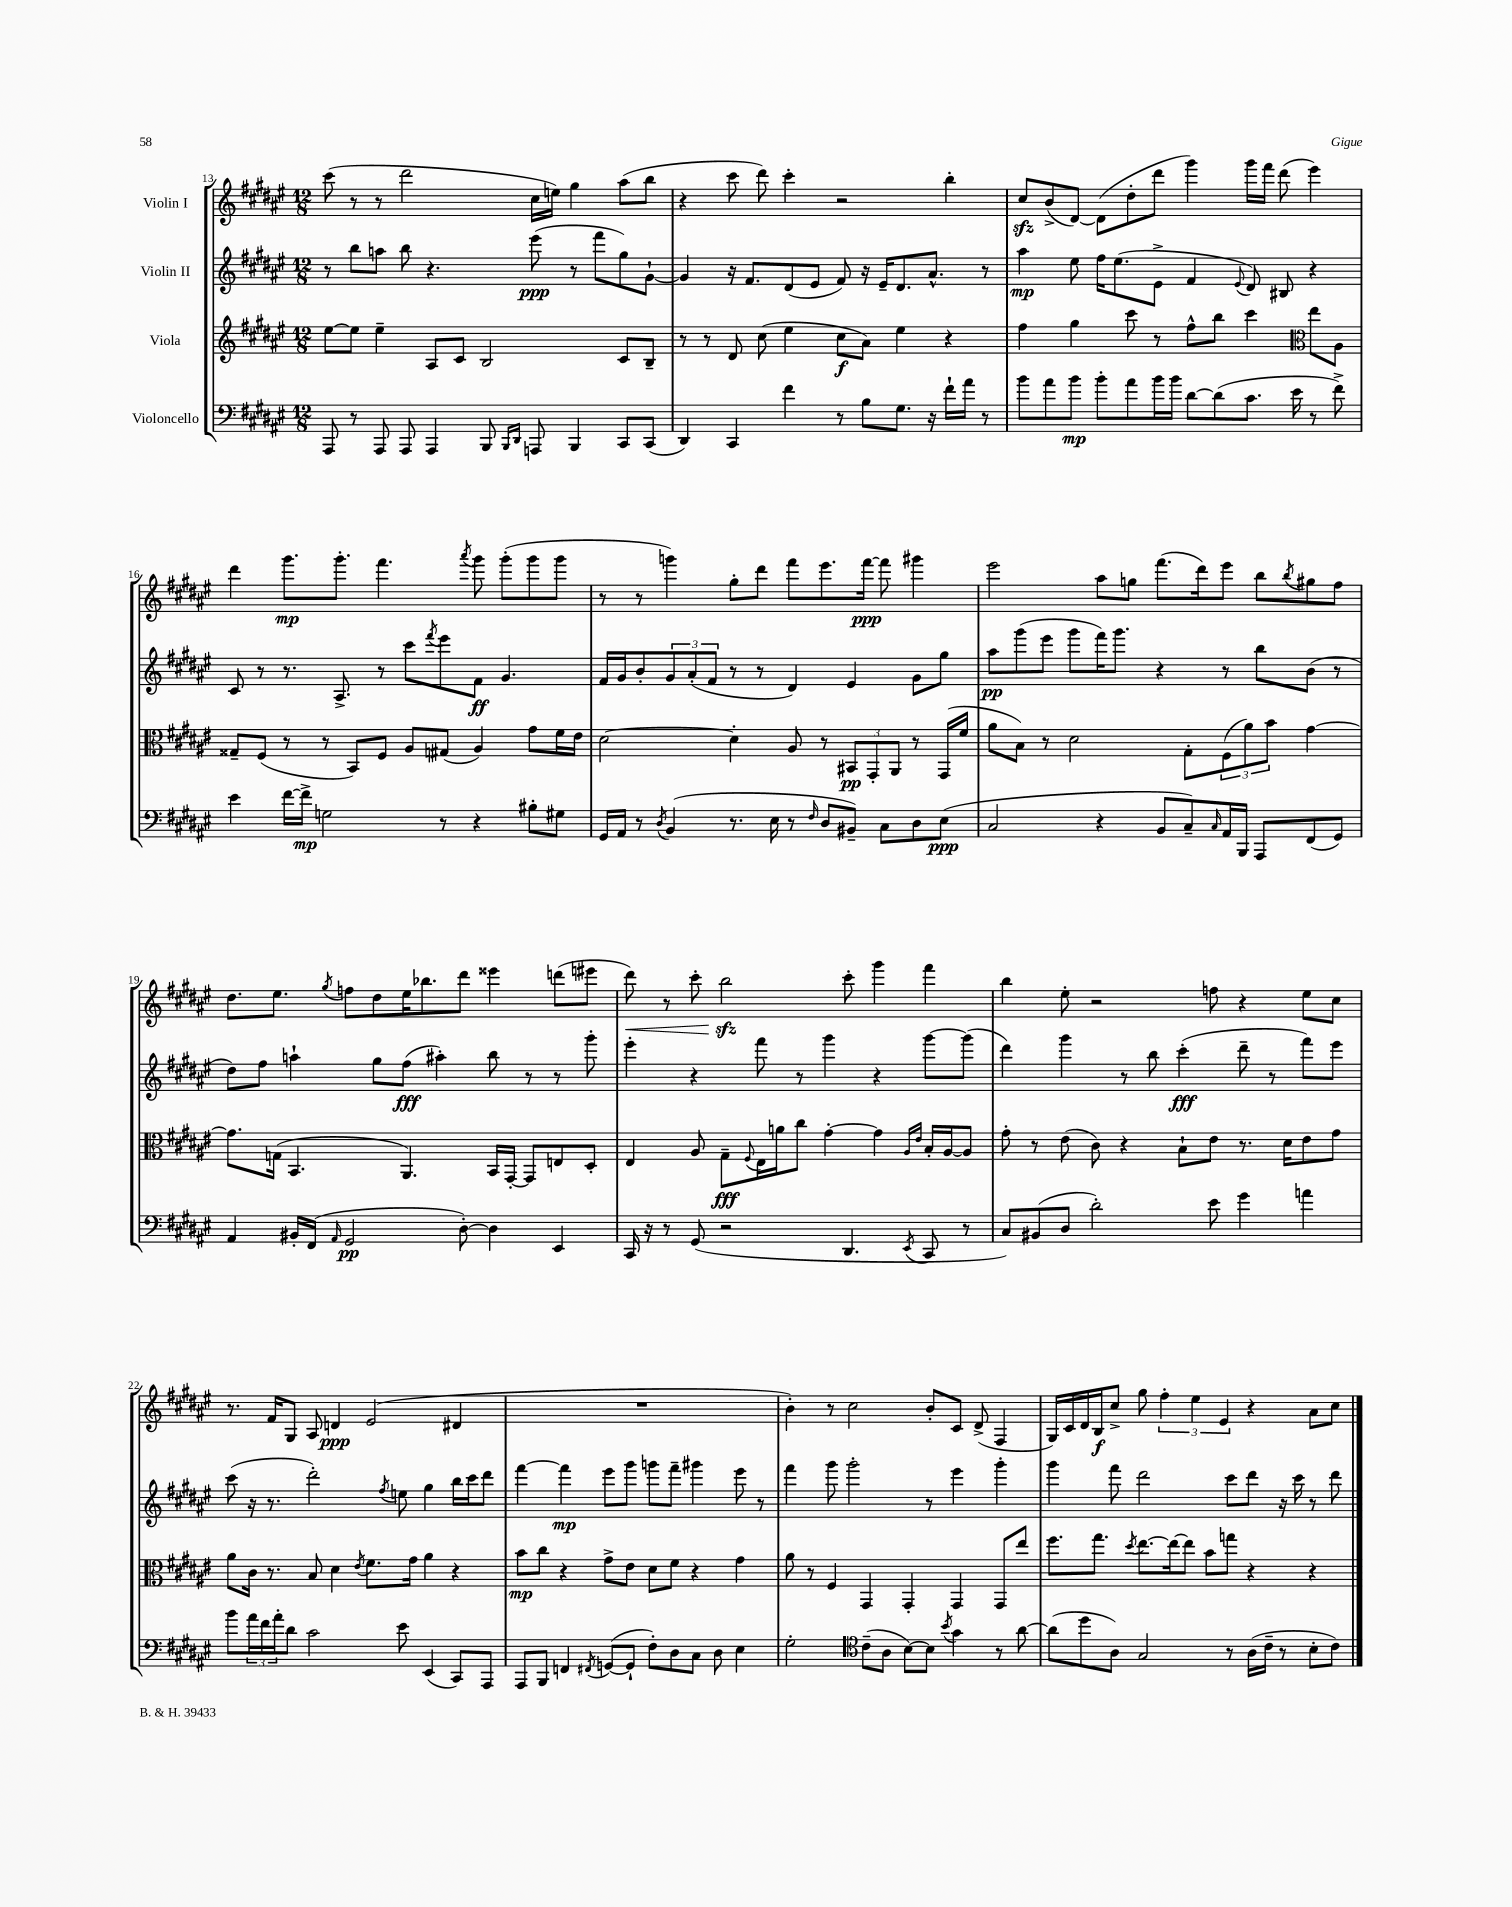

**kern	**dynam	**kern	**dynam	**kern	**dynam	**kern	**dynam
*part4	*part4	*part3	*part3	*part2	*part2	*part1	*part1
*staff4	*staff4	*staff3	*staff3	*staff2	*staff2	*staff1	*staff1
*I"Violoncello	*	*I"Viola	*	*I"Violin II	*	*I"Violin I	*
*clefF4	*	*clefG2	*	*clefG2	*	*clefG2	*
*k[f#c#g#d#a#e#]	*	*k[f#c#g#d#a#e#]	*	*k[f#c#g#d#a#e#]	*	*k[f#c#g#d#a#e#]	*
*M12/8	*	*M12/8	*	*M12/8	*	*M12/8	*
=13	=13	=13	=13	=13	=13	=13	=13
8AAA#/	.	[8ee#\L	.	8r	.	(8ccc#\	.
8r	.	8ee#\J]	.	8bb\L	.	8r	.
8AAA#/	.	4ee#~\	.	8aan\J	.	8r	.
8AAA#/	.	.	.	8bb\	.	2ddd#\	.
4AAA#/	.	8A#/L	.	4.r	.	.	.
.	.	8c#/J	.	.	.	.	.
8BBB/	.	2B/	.	.	.	.	.
16qqBBB/LL	.	.	.	.	.	.	.
16qqDD#/JJ	.	.	.	.	.	.	.
8AAAn/	.	.	.	(8eee#\	ppp	16cc#\LL	.
.	.	.	.	.	.	16een\JJ)	.
4BBB/	.	.	.	8r	.	4gg#\	.
.	.	.	.	8fff#\L	.	.	.
8CC#/L	.	8c#/L	.	8gg#\)	.	(8aa#\L	.
(8CC#/J	.	8B~/J	.	[8g#`\J	.	8bb\J	.
=14	=14	=14	=14	=14	=14	=14	=14
4DD#/)	.	8r	.	4g#/]	.	4r	.
.	.	8r	.	.	.	.	.
4CC#/	.	8d#/	.	16r	.	8ccc#\	.
.	.	.	.	8.f#/L	.	.	.
.	.	(8cc#\	.	.	.	8ddd#\)	.
4f#\	.	4ee#\	.	(8d#/	.	4ccc#'\	.
.	.	.	.	8e#/J	.	.	.
8r	.	8cc#\L	f	8f#/)	.	2r	.
8B\L	.	8a#\J)	.	16r	.	.	.
.	.	.	.	16e#~/KL	.	.	.
8.G#\J	.	4ee#\	.	8.d#/	.	.	.
16r	.	.	.	8.a#^^/J	.	.	.
16f#`\LL	.	4r	.	.	.	4bb'\	.
16a#\JJ	.	.	.	.	.	.	.
8r	.	.	.	8r	.	.	.
=15	=15	=15	=15	=15	=15	=15	=15
8b\L	.	4ff#\	.	4aa#\	mp	8cc#zz/L	.
8a#\	.	.	.	.	.	(8b^/	.
8b\J	mp	4gg#\	.	8ee#\	.	[8d#/J)	.
8b'\L	.	.	.	16ff#\KL	.	(8d#\L]	.
.	.	.	.	(8.ee#\	.	.	.
8a#\	.	8ccc#\	.	.	.	8dd#'\	.
16b\L	.	8r	.	8e#^\J	.	8ddd#\J	.
16b\JJ	.	.	.	.	.	.	.
[8d#\L	.	8ff#^^\L	.	4f#/	.	4ggg#\)	.
(8d#\]	.	8bb\J	.	.	.	.	.
.	.	.	.	8qqe#/	.	.	.
8.c#\J	.	4ccc#\	.	8d#/)	.	16ggg#\LL	.
.	.	.	.	.	.	16fff#\JJ	.
.	.	.	.	8B#X/	.	(8ddd#\	.
16e#\	.	.	.	.	.	.	.
*	*	*clefC3	*	*	*	*	*
8r	.	8ee#\L	.	4r	.	4eee#\)	.
8f#^\)	.	8A#\J	.	.	.	.	.
!!LO:LB:g=z
=16	=16	=16	=16	=16	=16	=16	=16
4e#\	.	8G##X~/L	.	8c#/	.	4ddd#\	.
.	.	(8F#/J	.	8r	.	.	.
[16f#\LL	.	8r	.	8.r	.	8.ggg#\L	mp
16f#^\JJ]	mp	.	.	.	.	.	.
2Gn\	.	8r	.	.	.	.	.
.	.	.	.	8.A#^/	.	8.ggg#'\J	.
.	.	8BB/L)	.	.	.	.	.
.	.	8F#/J	.	8r	.	4.fff#\	.
.	.	8A#/L	.	8ccc#\L	.	.	.
.	.	.	.	8qfff#/	.	.	.
8r	.	(8G#X/J	.	8eee#\	.	.	.
.	.	.	.	.	.	8qaaa#/	.
4r	.	4A#/)	.	8f#\J	ff	8ggg#\	.
.	.	.	.	4.g#/	.	(8ggg#'\L	.
8B#X'\L	.	8g#\L	.	.	.	8ggg#\	.
8G#X\J	.	16f#\L	.	.	.	8ggg#\J	.
.	.	16e#\JJ	.	.	.	.	.
=17	=17	=17	=17	=17	=17	=17	=17
16GG#/LL	.	[2d#\	.	16f#/LL	.	8r	.
16AA#/JJ	.	.	.	16g#/J	.	.	.
8r	.	.	.	8b'/	.	8r	.
8qD#/	.	.	.	.	.	.	.
(4BB/	.	.	.	12g#/	.	4gggn\)	.
.	.	.	.	(12a#'/	.	.	.
.	.	.	.	12f#/J	.	.	.
8.r	.	4d#'\]	.	8r	.	8gg#'\L	.
.	.	.	.	8r	.	8ddd#\J	.
16E#\	.	.	.	.	.	.	.
8r	.	8A#/	.	4d#/)	.	8fff#\L	.
16qqF#/	.	.	.	.	.	.	.
8D#/L	.	8r	.	.	.	8.eee#\	.
8BB#X~/J)	.	12BB#X/L	pp	4e#/	.	.	.
.	.	.	.	.	.	[16fff#\Jk	ppp
.	.	12GG#'/	.	.	.	.	.
8C#\L	.	.	.	.	.	8fff#\]	.
.	.	12AA#/J	.	.	.	.	.
8D#\	.	8r	.	8g#\L	.	4ggg#X\	.
(8E#\J	ppp	(16GG#/LL	.	8gg#\J	.	.	.
.	.	16f#/JJ	.	.	.	.	.
=18	=18	=18	=18	=18	=18	=18	=18
2C#/	.	8a#\L	.	8aa#\L	pp	2eee#\	.
.	.	8B\J)	.	(8ggg#\	.	.	.
.	.	8r	.	8eee#\J	.	.	.
.	.	2d#\	.	8ggg#\L	.	.	.
4r	.	.	.	16fff#\K)	.	8aa#\L	.
.	.	.	.	8.ggg#\J	.	.	.
.	.	.	.	.	.	8ggn\J	.
8BB/L	.	.	.	4r	.	(8.fff#\L	.
8C#~/)	.	8G#'\L	.	.	.	.	.
.	.	.	.	.	.	16ddd#\k)	.
16qqC#/	.	.	.	.	.	.	.
16AA#/L	.	(12F#\	.	8r	.	8eee#\J	.
16BBB/JJ	.	.	.	.	.	.	.
.	.	12a#\)	.	.	.	.	.
8AAA#/L	.	.	.	8bb\L	.	8bb\L	.
.	.	12b\J	.	.	.	.	.
.	.	.	.	.	.	8qbb/	.
(8FF#/	.	[4g#\	.	(8b\J	.	8gg#X\	.
8GG#/J)	.	.	.	8r	.	8ff#\J	.
!!LO:LB:g=z
=19	=19	=19	=19	=19	=19	=19	=19
4AA#/	.	8.g#\L]	.	8dd#\L)	.	8.dd#\L	.
.	.	.	.	8ff#\J	.	.	.
.	.	(16Gn\Jk	.	.	.	8.ee#\J	.
16BB#X'/LL	.	4.BB/	.	4aan`\	.	.	.
(16FF#/JJ	.	.	.	.	.	.	.
16qqAA#/	.	.	.	.	.	8qgg#/	.
2GG#/	pp	.	.	.	.	8ffn\L	.
.	.	.	.	8gg#\L	.	8dd#\	.
.	.	4.AA#/)	.	(8ff#\J	fff	16ee#\K	.
.	.	.	.	.	.	8.bb-X\	.
.	.	.	.	4aa#X'\)	.	.	.
[8D#'\)	.	.	.	.	.	8ddd#\J	.
4D#\]	.	16BB/LL	.	8bb\	.	4eee##X\	.
.	.	[16GG#'/JJ	.	.	.	.	.
.	.	8GG#/L]	.	8r	.	.	.
4EE#/	.	8En/	.	8r	.	(8dddn\L	.
.	.	8D#'/J	.	8ggg#'\	.	8eee#X\J	.
=20	=20	=20	=20	=20	=20	=20	=20
!	!	!	!	!	!	!	!LO:HP:b
16CC#/	.	4E#/	.	4eee#'\	.	8ddd#\)	<
16r	.	.	.	.	.	.	.
8r	.	.	.	.	.	8r	.
(8GG#/	.	8A#/	.	4r	.	8ccc#'\	.
2r	.	8G#~\L	fff	.	.	2bbzz\	.
.	.	8qqF#/	.	.	.	.	.
.	.	16E#\L	.	8fff#\	.	.	.
.	.	16an\J	.	.	.	.	.
.	.	8cc#\J	.	8r	.	.	.
.	.	[4g#'\	.	4ggg#\	.	.	.
4.DD#/	.	.	.	.	.	8ccc#'\	[
.	.	4g#\]	.	4r	.	4ggg#\	.
.	.	16qqA#/LL	.	.	.	.	.
8qEE#/	.	16qqe#/JJ	.	.	.	.	.
8CC#/	.	16B'/LL	.	[8ggg#\L	.	4fff#\	.
.	.	[16A#/J	.	.	.	.	.
8r	.	8A#/J]	.	(8ggg#\J]	.	.	.
=21	=21	=21	=21	=21	=21	=21	=21
8C#/L)	.	8g#'\	.	4ddd#\)	.	4bb\	.
(8BB#X/	.	8r	.	.	.	.	.
8D#/J	.	(8e#\	.	4ggg#\	.	8ee#'\	.
2d#'\)	.	8c#\)	.	.	.	2r	.
.	.	4r	.	8r	.	.	.
.	.	.	.	8bb\	.	.	.
.	.	8B`\L	.	(4ccc#'\	fff	.	.
8e#\	.	8e#\J	.	.	.	8ffn\	.
4g#\	.	8.r	.	8ddd#~\	.	4r	.
.	.	.	.	8r	.	.	.
.	.	16d#\KL	.	.	.	.	.
4an\	.	8e#\	.	8fff#\L)	.	8ee#\L	.
.	.	8g#\J	.	8eee#\J	.	8cc#\J	.
!!LO:LB:g=z
=22	=22	=22	=22	=22	=22	=22	=22
8b\L	.	8a#\L	.	(8ccc#\	.	8.r	.
24a#\L	.	16c#\Jk	.	16r	.	.	.
24f#\	.	.	.	.	.	.	.
.	.	8.r	.	8.r	.	16f#/KL	.
24a#'\J	.	.	.	.	.	.	.
8d#\J	.	.	.	.	.	8G#/J	.
2c#\	.	8B/	.	2ddd#'\)	.	8A#/	.
.	.	4d#\	.	.	.	4dn/	ppp
.	.	8qe#/	.	.	.	.	.
.	.	8.f#\L	.	.	.	(2e#/	.
.	.	.	.	8qff#/	.	.	.
8e#\	.	.	.	8een\	.	.	.
.	.	16g#\Jk	.	.	.	.	.
(4EE#/	.	4a#\	.	4gg#\	.	.	.
8CC#/L)	.	4r	.	16bb\LL	.	4d#X/	.
.	.	.	.	16ccc#\J	.	.	.
8AAA#/J	.	.	.	8ddd#\J	.	.	.
=23	=23	=23	=23	=23	=23	=23	=23
8AAA#/L	.	8b\L	mp	[4fff#\	.	1.r	.
8BBB/J	.	8cc#\J	.	.	.	.	.
4FFn/	.	4r	.	4fff#\]	mp	.	.
8qFF#X/	.	.	.	.	.	.	.
([8GGn/L	.	8g#^\L	.	8eee#\L	.	.	.
8GG`/J]	.	8e#\J	.	8ggg#\J	.	.	.
8F#'\L)	.	8d#\L	.	8gggn\L	.	.	.
8D#\	.	8f#\J	.	8fff#~\J	.	.	.
8C#\J	.	4r	.	4ggg#X\	.	.	.
8D#\	.	.	.	.	.	.	.
4E#\	.	4g#\	.	8eee#\	.	.	.
.	.	.	.	8r	.	.	.
=24	=24	=24	=24	=24	=24	=24	=24
2G#'\	.	8a#\	.	4fff#\	.	4b'\)	.
.	.	8r	.	.	.	.	.
.	.	4F#/	.	8ggg#\	.	8r	.
.	.	.	.	2ggg#'\	.	2cc#\	.
*clefC4	*	*	*	*	*	*	*
(8c#~\L	.	4GG#/	.	.	.	.	.
8A#\J	.	.	.	.	.	.	.
[8B\L)	.	4GG#'/	.	.	.	.	.
8B\J]	.	.	.	8r	.	8b'/L	.
8qb/	.	.	.	.	.	.	.
4g#\	.	4GG#/	.	4eee#\	.	8c#/J	.
.	.	.	.	.	.	(8d#^/	.
8r	.	8GG#/L	.	4ggg#'\	.	4F#/	.
[8a#\	.	8ee#/J	.	.	.	.	.
=25	=25	=25	=25	=25	=25	=25	=25
(8a#\L]	.	8.ff#\L	.	4ggg#\	.	16G#/LL)	.
.	.	.	.	.	.	16c#/	.
8dd#\	.	.	.	.	.	16d#/	.
.	.	8.gg#\J	.	.	.	16B/J	f
8A#\J)	.	.	.	8fff#\	.	8cc#^/J	.
.	.	8qdd#/	.	.	.	.	.
2G#/	.	[8.ee#\L	.	2ddd#\	.	8gg#\	.
.	.	.	.	.	.	6ff#'\	.
.	.	16ee#\k_	.	.	.	.	.
.	.	8ee#\J]	.	.	.	.	.
.	.	.	.	.	.	6ee#\	.
.	.	8b\L	.	.	.	.	.
.	.	.	.	.	.	6e#/	.
8r	.	8ggn\J	.	8ccc#\L	.	.	.
(16A#\LL	.	4r	.	8ddd#\J	.	4r	.
16c#~\JJ	.	.	.	.	.	.	.
8r	.	.	.	16r	.	.	.
.	.	.	.	16ccc#\	.	.	.
8B'\L	.	4r	.	8r	.	8a#\L	.
8c#\J)	.	.	.	8ddd#\	.	8cc#\J	.
==	==	==	==	==	==	==	==
*-	*-	*-	*-	*-	*-	*-	*-
